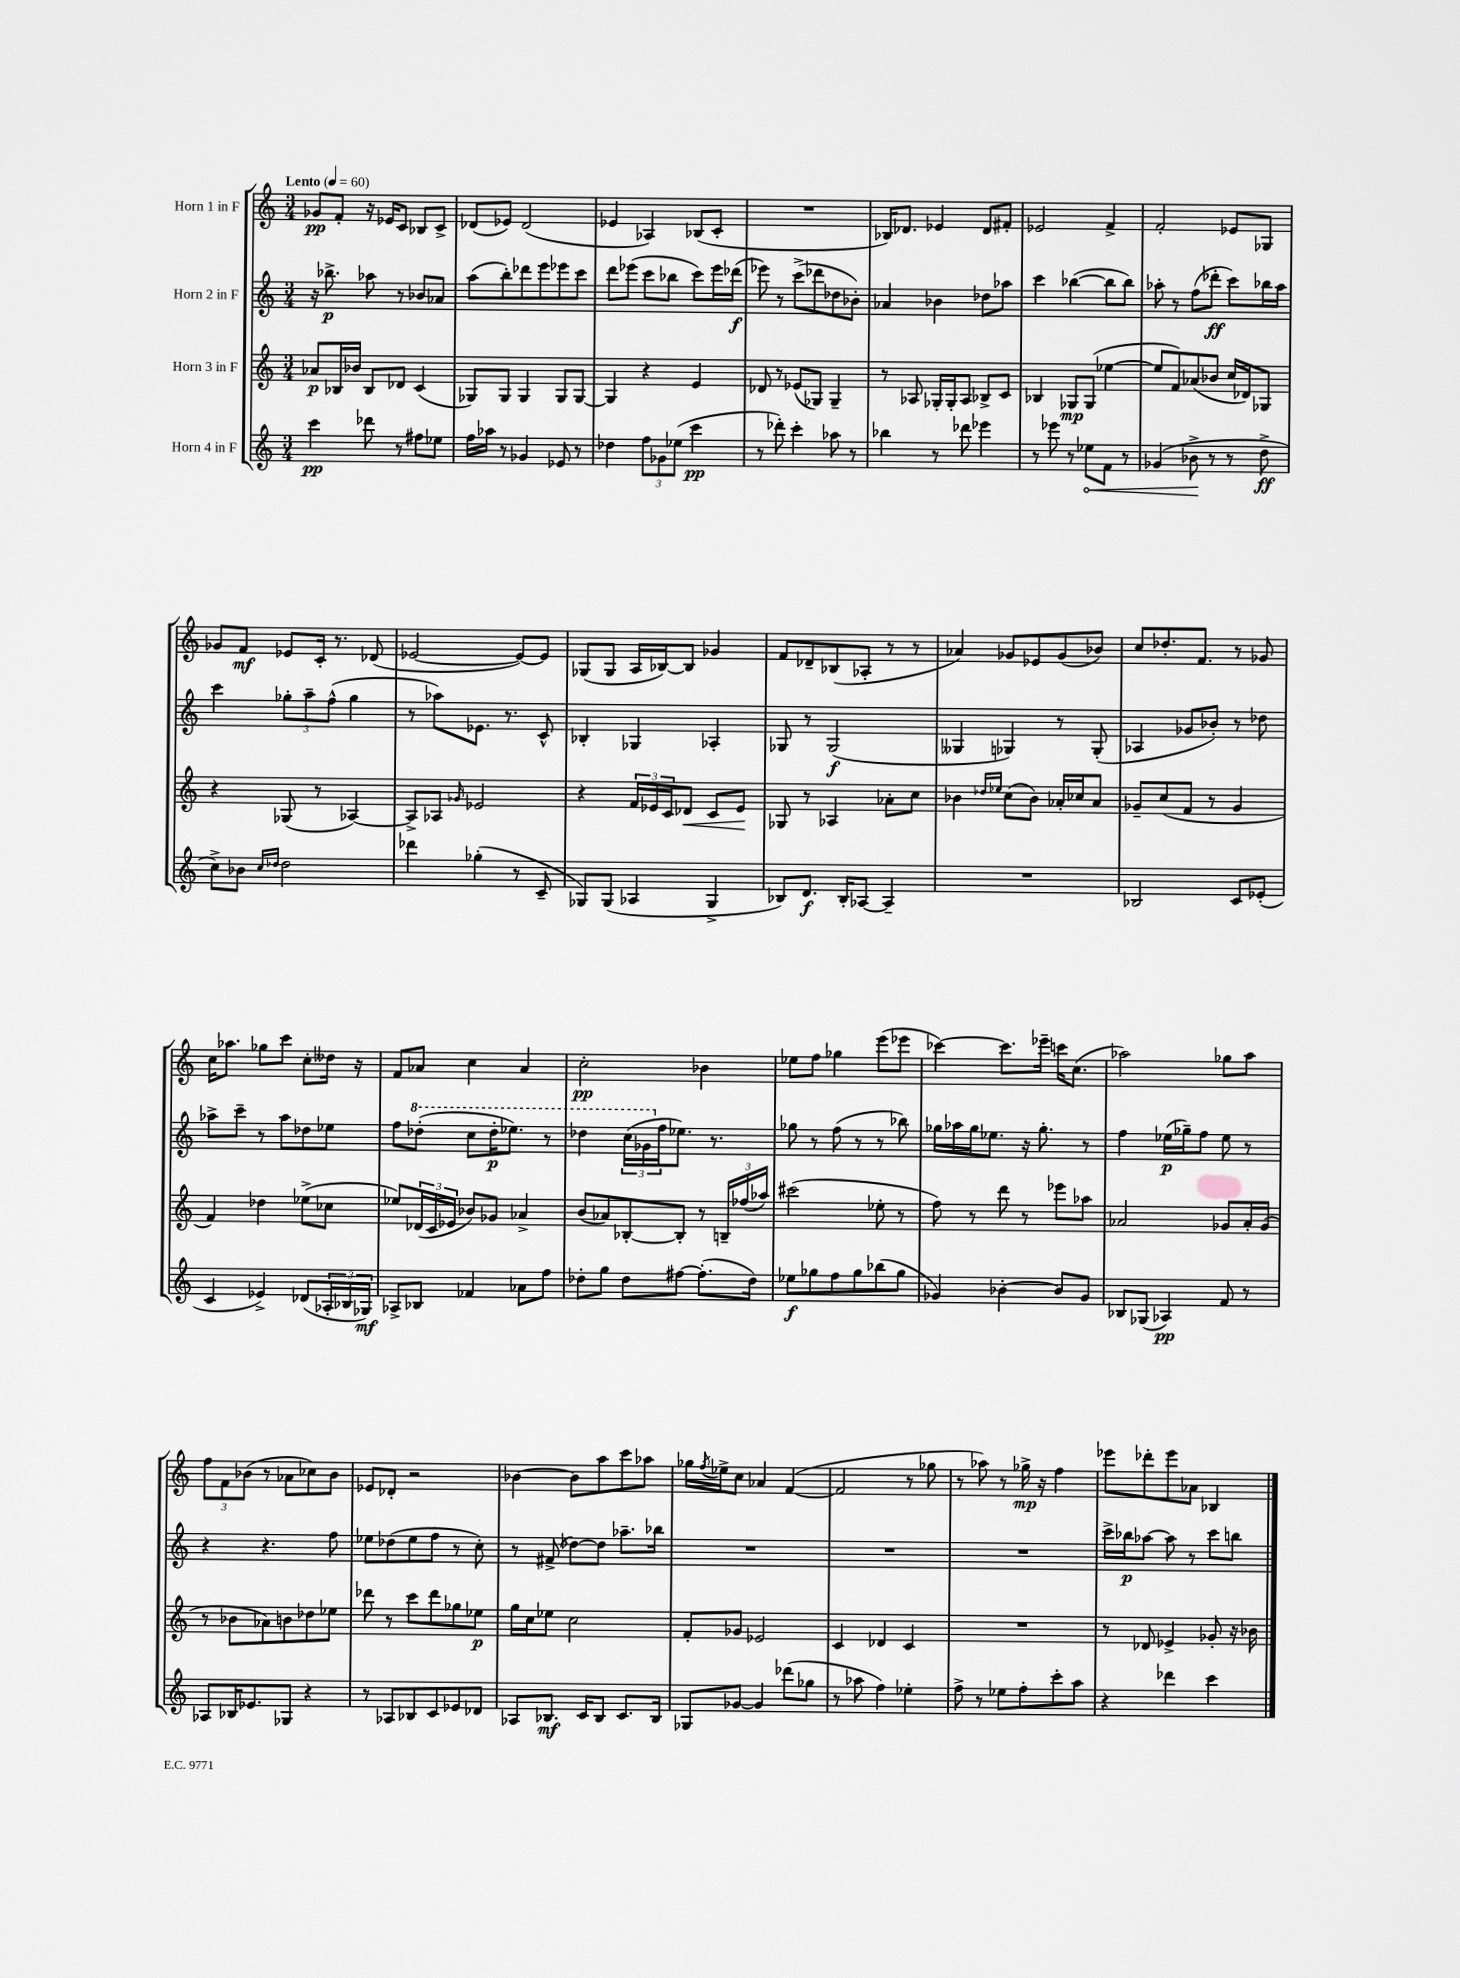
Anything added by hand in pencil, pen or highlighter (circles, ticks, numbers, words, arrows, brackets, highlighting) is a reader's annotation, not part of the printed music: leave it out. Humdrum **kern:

**kern	**dynam	**kern	**dynam	**kern	**dynam	**kern	**dynam
*part4	*part4	*part3	*part3	*part2	*part2	*part1	*part1
*staff4	*staff4	*staff3	*staff3	*staff2	*staff2	*staff1	*staff1
*I"Horn 4 in F	*	*I"Horn 3 in F	*	*I"Horn 2 in F	*	*I"Horn 1 in F	*
*clefG2	*	*clefG2	*	*clefG2	*	*clefG2	*
*k[]	*	*k[]	*	*k[]	*	*k[]	*
*M3/4	*	*M3/4	*	*M3/4	*	*M3/4	*
*MM60	*	*MM60	*	*MM60	*	*MM60	*
=1	=1	=1	=1	=1	=1	=1	=1
!	!	!	!	!	!	!LO:TX:a:B:t=Lento	!
4ccc\	pp	8a-X/L	p	16r	.	8g-X/L	pp
.	.	.	.	8.bb-X^\	p	.	.
.	.	16B-X/L	.	.	.	8f'/J	.
.	.	16b-X/JJ	.	.	.	.	.
8ddd-X\	.	8B-/L	.	8aa-X\	.	16r	.
.	.	.	.	.	.	16e-X/KL	.
8r	.	8d-X/J	.	8r	.	8c/J	.
8ff#X\L	.	(4c/	.	8b-X/L	.	8B-X/L	.
8ee-X\J	.	.	.	8a-X/J	.	8c^/J	.
=2	=2	=2	=2	=2	=2	=2	=2
16ff\LL	.	8G-X/L)	.	(8aa\L	.	(8d-X/L	.
16aa-X\JJ	.	.	.	.	.	.	.
8r	.	8G-/J	.	8bb'\)	.	8e-X/J)	.
4g-X/	.	4G-/	.	8ddd-X\	.	(2d-/	.
.	.	.	.	8eee\	.	.	.
8e-X/	.	8G-/L	.	8eee-X\	.	.	.
8r	.	[8G-/J	.	8ccc\J	.	.	.
=3	=3	=3	=3	=3	=3	=3	=3
4dd-X\	.	4G-/]	.	8ddd\L	.	4e-X/	.
.	.	.	.	(8eee-X\J	.	.	.
12ff\L	.	4r	.	8ccc\L	.	4A-X/)	.
12g-X\	.	.	.	.	.	.	.
.	.	.	.	8bb-X\J	.	.	.
(12ee-X\J	.	.	.	.	.	.	.
4ccc\	pp	4e/	.	8ccc\L)	.	(8B-X/L	.
.	.	.	.	16eee-\L	.	8c'/J	.
.	.	.	.	(16ddd-X\JJ	f	.	.
=4	=4	=4	=4	=4	=4	=4	=4
8r	.	8d-X/	.	8eee-X\)	.	2.r	.
8ddd-X'\)	.	8r	.	8r	.	.	.
4ccc'\	.	(8e-X/L	.	(8ccc^\L	.	.	.
.	.	8G-X/J)	.	8ddd-X\	.	.	.
8aa-X\	.	4G-~/	.	8dd-X\	.	.	.
8r	.	.	.	8b-X'\J)	.	.	.
=5	=5	=5	=5	=5	=5	=5	=5
4bb-X\	.	8r	.	4a-X/	.	16B-X/KL)	.
.	.	.	.	.	.	8.d-X/J	.
.	.	8A-X/	.	.	.	.	.
8r	.	16G-X'/LL	.	4b-X\	.	4e-X/	.
.	.	16G-'/J	.	.	.	.	.
8ddd-X\	.	8A-/J	.	.	.	.	.
4eee-X\	.	8B-X^/L	.	8dd-X\L	.	8d-/L	.
.	.	8c/J	.	8aa-X\J	.	8f#X'/J	.
=6	=6	=6	=6	=6	=6	=6	=6
8r	.	4B-X/	.	4ccc\	.	2e-X/	.
8eee-X\	.	.	.	.	.	.	.
8r	.	8G-X/L	mp	([4bb-X\	.	.	.
!	!LO:HP:b	!	!	!	!	!	!
8ee-X\L	<	(8G-/J	.	.	.	.	.
8f\J	.	[4ee-X\	.	8bb-\L]	.	4f^/	.
8r	.	.	.	8bb-\J)	.	.	.
=7	=7	=7	=7	=7	=7	=7	=7
(4g-X/	.	8ee-/L]	.	8aa-X'\	.	2f'/	.
.	.	8f/)	.	8r	.	.	.
8b-X^\	.	(8a-X/	.	(8ff\L	.	.	.
8r	[	8b-X/J	.	8ddd-X'\J	ff	.	.
8r	.	16cc/LL	.	8ccc\L)	.	8e-X/L	.
.	.	16d-X/J)	.	.	.	.	.
8dd^\	ff	8G-X/J	.	16bb-X\L	.	8G-X/J	.
.	.	.	.	16aa-\JJ	.	.	.
!!LO:LB:g=z
=8	=8	=8	=8	=8	=8	=8	=8
8cc^\L)	.	4r	.	4ccc\	.	8g-X/L	.
8b-X\J	.	.	.	.	.	8f/J	mf
16qqcc/LL	.	.	.	.	.	.	.
16qqdd-X/JJ	.	.	.	.	.	.	.
2dd-\	.	(8G-X/	.	12gg-X'\L	.	8e-X/L	.
.	.	.	.	12aa~\	.	.	.
.	.	8r	.	.	.	16c'/Jk	.
.	.	.	.	(12ff^^\J	.	.	.
.	.	.	.	.	.	8.r	.
.	.	[4A-X/)	.	4gg-\	.	.	.
.	.	.	.	.	.	(8d-X/	.
=9	=9	=9	=9	=9	=9	=9	=9
4ddd-X\	.	8A-^/L]	.	8r	.	[2e-X/	.
.	.	8A-X/J	.	8aa-X\L)	.	.	.
.	.	16qqg-X/	.	.	.	.	.
(4gg-X'\	.	2e-X/	.	8.e-X\J	.	.	.
.	.	.	.	8.r	.	.	.
8r	.	.	.	.	.	8e-/L_)	.
8c~/	.	.	.	8c^^/	.	8e-/J]	.
=10	=10	=10	=10	=10	=10	=10	=10
8G-X/L)	.	4r	.	4B-X'/	.	(8G-X/L	.
(8G-/J	.	.	.	.	.	8G-/J	.
4A-X/	.	24f/LL	.	4G-X/	.	16A/LL	.
.	.	24e-X/	.	.	.	.	.
.	.	.	.	.	.	[16B-X/J)	.
.	.	24c/J	.	.	.	.	.
!	!	!	!LO:HP:b	!	!	!	!
.	.	8d-X/J	<	.	.	8B-/J]	.
4G-^/	.	8c/L	.	4A-X'/	.	4g-X/	.
.	.	8e-/J	.	.	.	.	.
.	.	.	[	.	.	.	.
=11	=11	=11	=11	=11	=11	=11	=11
8B-X/L)	.	8G-X/	.	8G-X/	.	8f/L	.
8.d/J	f	8r	.	8r	.	8d-X~/	.
.	.	4A-X/	.	(2G-/	f	(8B-X/	.
16B-'/KL	.	.	.	.	.	.	.
[8A-X/J	.	.	.	.	.	8A-X'/J	.
4A-~/]	.	8a-X'\L	.	.	.	8r	.
.	.	8cc\J	.	.	.	8r	.
=12	=12	=12	=12	=12	=12	=12	=12
2.r	.	4b-X\	.	4G--X/	.	4a-X/)	.
.	.	16qqdd-X/LL	.	.	.	.	.
.	.	16qqee-X/JJ	.	.	.	.	.
.	.	(8cc\L	.	4G-X/)	.	8g-X/L	.
.	.	8b-\J)	.	.	.	8e-X/	.
.	.	16a-X'/LL	.	8r	.	(8g-/	.
.	.	16cc-X/J	.	.	.	.	.
.	.	8a-/J	.	(8G-'/	.	8b-X/J)	.
=13	=13	=13	=13	=13	=13	=13	=13
2B-X/	.	8g-X~/L	.	4A-X/	.	8cc/L	.
.	.	(8cc/	.	.	.	8.dd-X'/	.
.	.	8f/J	.	8g-X/L	.	.	.
.	.	.	.	.	.	8.f/J	.
.	.	8r	.	8b-X'/J)	.	.	.
8c/L	.	4g-/	.	8r	.	8r	.
(8e-X'/J	.	.	.	8dd-X\	.	8g-X/	.
!!LO:LB:g=z
=14	=14	=14	=14	=14	=14	=14	=14
4c/	.	4f/)	.	8aa-X^\L	.	16cc\KL	.
.	.	.	.	.	.	8.aa-X\J	.
.	.	.	.	8ccc~\J	.	.	.
4e-X^/)	.	4dd-X\	.	8r	.	8gg-X\L	.
.	.	.	.	8aa-\L	.	8ccc\J	.
(8d-X/L	.	(8ee-X^\L	.	8dd-X\	.	8cc'\L	.
24A-X'/L	.	8cc-X\J	.	8ee-X\J	.	16dd--X\Jk	.
24B-X/	.	.	.	.	.	.	.
.	.	.	.	.	.	16r	.
24G-X/JJ)	mf	.	.	.	.	.	.
=15	=15	=15	=15	=15	=15	=15	=15
8A-X^/L	.	8ee-X/L)	.	8ff\L	.	8f/L	.
*	*	*	*	*8va	*	*	*
8B-X/J	.	(24d-X/L	.	(8ddd-X'\J	.	8a-X/J	.
.	.	24c/	.	.	.	.	.
.	.	24e-X/JJ	.	.	.	.	.
4f-X/	.	8b-X/L)	.	8ccc\L	.	4cc\	.
.	.	8g-X/J	.	16ddd-'\K	p	.	.
.	.	.	.	8.eee-X\J)	.	.	.
8a-X\L	.	4a-X^/	.	.	.	4a-/	.
8ff\J	.	.	.	8r	.	.	.
=16	=16	=16	=16	=16	=16	=16	=16
8dd-X'\L	.	(8b/L	.	4ddd-X\	.	2cc'\	pp
8gg\J	.	8a-X/)	.	.	.	.	.
8dd-\L	.	[8B-X'/	.	(24ccc\LL	.	.	.
.	.	.	.	24gg-X\	.	.	.
*	*	*	*	*X8va	*	*	*
.	.	.	.	24ff\J	.	.	.
[8ff#X\J	.	8B-'/J]	.	8.ee-X\J)	.	.	.
(8.ff#'\L]	.	8r	.	.	.	4b-X\	.
.	.	.	.	8.r	.	.	.
.	.	24Bn~/LL	.	.	.	.	.
.	.	(24ff-X/	.	.	.	.	.
16dd-\Jk)	.	.	.	.	.	.	.
.	.	24aa-X/JJ)	.	.	.	.	.
=17	=17	=17	=17	=17	=17	=17	=17
8ee-X\L	f	(2ccc#X\	.	8gg-X\	.	8ee-X\L	.
8gg-X\	.	.	.	8r	.	8ff\J	.
8ff\	.	.	.	(8ff\	.	4gg-X\	.
8gg-\	.	.	.	8r	.	.	.
(8bb-X\	.	8ee-X'\	.	8r	.	(8eee\L	.
8gg-\J	.	8r	.	8bb-X\)	.	8eee-X\J	.
=18	=18	=18	=18	=18	=18	=18	=18
4g-X/)	.	8ff\)	.	16gg-X\LL	.	[4ccc-X\)	.
.	.	.	.	16aa-X\	.	.	.
.	.	8r	.	16gg-\J	.	.	.
.	.	.	.	8.ee-X\J	.	.	.
[4b-X'\	.	8ddd\	.	.	.	8.ccc-\L]	.
.	.	8r	.	16r	.	.	.
.	.	.	.	8.gg-'\	.	16eee-X~\Jk	.
8b-/L]	.	8eee-X\L	.	.	.	16cccn\KL	.
.	.	.	.	.	.	(8.cc\J	.
8g-/J	.	8aa-X\J	.	8r	.	.	.
=19	=19	=19	=19	=19	=19	=19	=19
8B-X/L	.	2a-X/	.	4ff\	.	2aa-X\)	.
(8G-X/J	.	.	.	.	.	.	.
4A-X/)	pp	.	.	(16ee-X\LL	p	.	.
.	.	.	.	16gg-X~\J)	.	.	.
.	.	.	.	8ff\J	.	.	.
8f/	.	8g-X/L	.	8ee-\	.	8gg-X\L	.
8r	.	16a-'/L	.	8r	.	8aa-\J	.
.	.	(16g-/JJ	.	.	.	.	.
!!LO:LB:g=z
=20	=20	=20	=20	=20	=20	=20	=20
8A-X/L	.	8r	.	4r	.	12ff\L	.
.	.	.	.	.	.	12f\	.
16B-X/K	.	8b-X\L	.	.	.	.	.
.	.	.	.	.	.	(12b-X\J	.
8.e-X/	.	.	.	.	.	.	.
.	.	8a-X\)	.	4.r	.	8r	.
8G-X/J	.	8bn\	.	.	.	8a-X\L	.
4r	.	8dd-X\	.	.	.	8cc-X\)	.
.	.	8ee-X\J	.	8ff\	.	8b-\J	.
=21	=21	=21	=21	=21	=21	=21	=21
8r	.	8ddd-X\	.	8ee-X\L	.	8e-X/L	.
8A-X/L	.	8r	.	(8dd-X\	.	8d-X'/J	.
8B-X/	.	8ccc\L	.	8ee-\	.	2r	.
8c/	.	8ddd-\	.	8ff\J	.	.	.
8e-X/	.	8gg-X\	.	8r	.	.	.
8d-X/J	.	8ee-X\J	p	8cc'\)	.	.	.
=22	=22	=22	=22	=22	=22	=22	=22
8A-X/L	.	16gg\LL	.	8r	.	[4b-X\	.
.	.	16cc\J	.	.	.	.	.
8.B-X/J	mf	8ee-X\J	.	(8f#X^/	.	.	.
.	.	2cc\	.	[8dd-X\L)	.	8b-\L]	.
16c/KL	.	.	.	.	.	.	.
8B-/J	.	.	.	8dd-\J]	.	8aa\	.
8.c/L	.	.	.	8.aa-X~\L	.	8ccc\	.
.	.	.	.	.	.	8aa-X\J	.
16B-/Jk	.	.	.	16bb-X\Jk	.	.	.
=23	=23	=23	=23	=23	=23	=23	=23
8G-X/L	.	8f'/L	.	2.r	.	16gg-X\LL	.
.	.	.	.	.	.	8qff/	.
.	.	.	.	.	.	16ee-X^\J	.
[8g-X/J	.	8g-X/J	.	.	.	8cc\J	.
4g-/]	.	2e-X/	.	.	.	4a-X/	.
(8ddd-X\L	.	.	.	.	.	([4f/	.
8gg-X\J	.	.	.	.	.	.	.
=24	=24	=24	=24	=24	=24	=24	=24
8r	.	4c/	.	2.r	.	2f/]	.
8aa-X\	.	.	.	.	.	.	.
4ff\)	.	4d-X/	.	.	.	.	.
4ee-X'\	.	4c/	.	.	.	8r	.
.	.	.	.	.	.	8gg-X\	.
=25	=25	=25	=25	=25	=25	=25	=25
8ff^\	.	2.r	.	2.r	.	8r	.
8r	.	.	.	.	.	8aa-X\)	.
8ee-X\L	.	.	.	.	.	8r	.
8ff'\	.	.	.	.	.	16gg-X^\	mp
.	.	.	.	.	.	16r	.
8ccc'\	.	.	.	.	.	4ff\	.
8aa\J	.	.	.	.	.	.	.
=26	=26	=26	=26	=26	=26	=26	=26
4r	.	8r	.	16ccc^\LL	.	8eee-X\L	.
.	.	.	.	16bb-X\J	p	.	.
.	.	8d-X/	.	[8aa-X\J	.	8ddd-X'\	.
4ddd-X\	.	4e-X^/	.	8aa-\]	.	8eee-\	.
.	.	.	.	8r	.	8a-X\J	.
4ccc\	.	8g-X'/	.	8ccc\L	.	4B-X/	.
.	.	16r	.	8bbn\J	.	.	.
.	.	16b-X\	.	.	.	.	.
==	==	==	==	==	==	==	==
*-	*-	*-	*-	*-	*-	*-	*-
